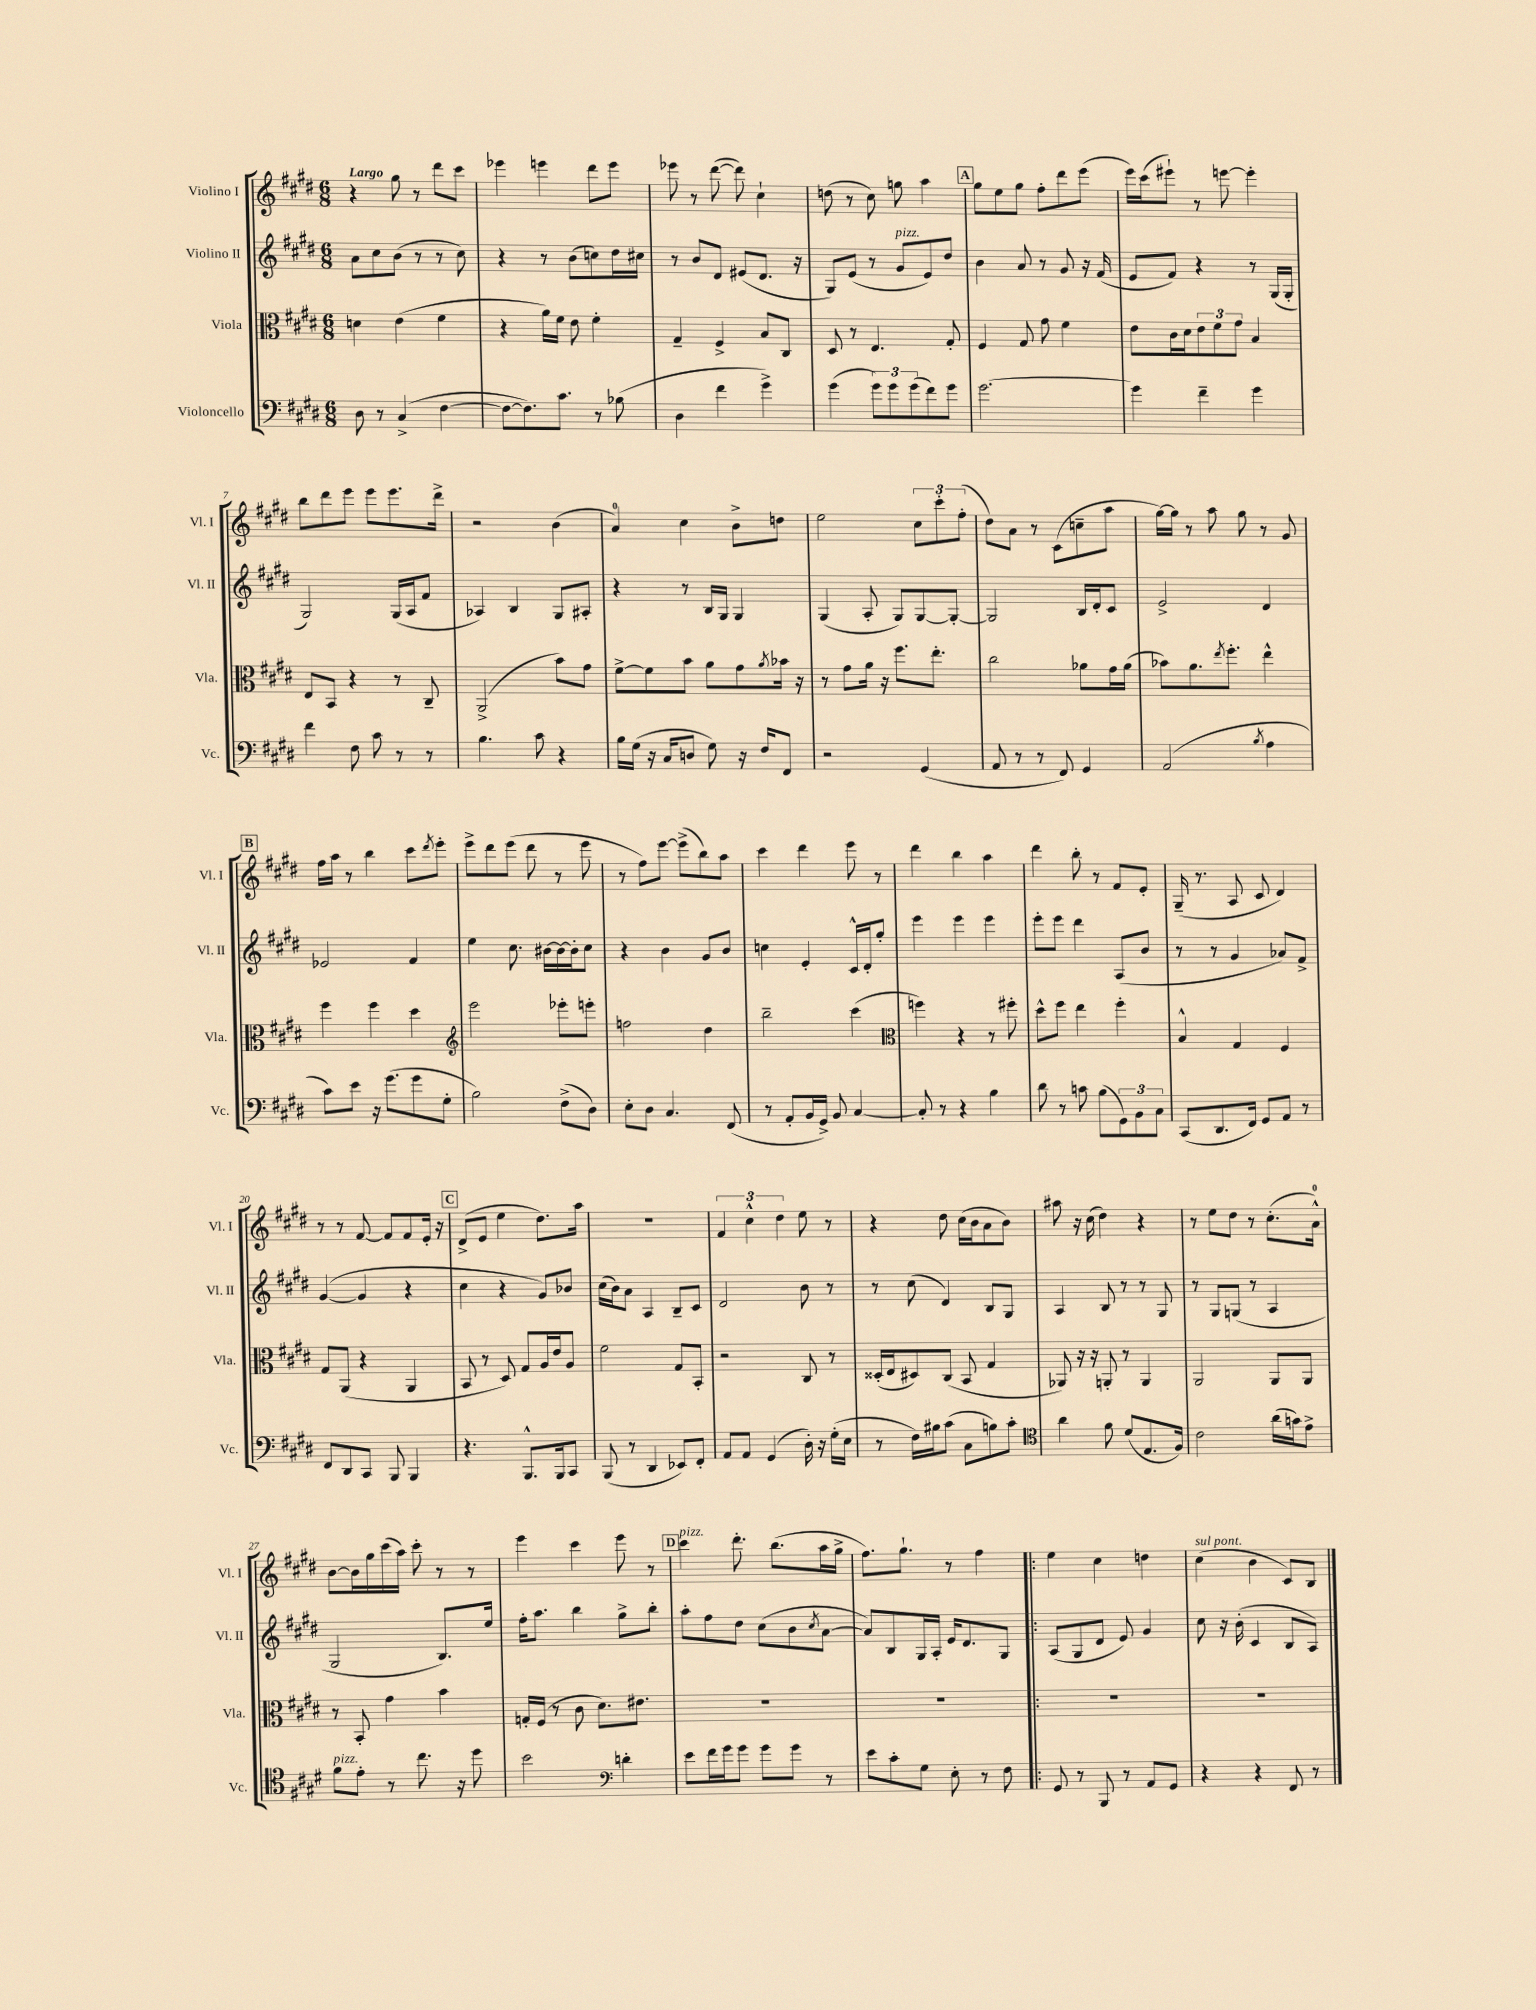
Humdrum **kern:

**kern	**kern	**kern	**kern
*staff4	*staff3	*staff2	*staff1
*clefF4	*clefC3	*clefG2	*clefG2
*k[f#c#g#d#]	*k[f#c#g#d#]	*k[f#c#g#d#]	*k[f#c#g#d#]
*M6/8	*M6/8	*M6/8	*M6/8
8D#\	4d\	8a\L	4r
8r	.	8cc#\	.
(4C#^/	(4e\	(8b\J	8gg#\
.	.	8r	8r
[4F#\	4f#\	8r	8ddd#\L
.	.	8cc#\)	8ccc#\J
=	=	=	=
8F#\_L	4r	4r	4eee-\
8.F#\])	.	.	.
.	16a\LL)	8r	4eee\
8.c#\J	16f#\JJ	.	.
.	8e\	(8b\L	.
8r	4f#'\	8cc\)	8ddd#\L
(8B-\	.	16dd#\L	8eee\J
.	.	16cc#\JJ	.
=	=	=	=
4D#\	4G#~/	8r	8eee-\
.	.	8b/L	8r
4f#\	4F#^/	8d#/J	([8ddd#\
.	.	(8e#/L	8ddd#\])
4g#^\)	8B/L	8.d#/J	4cc#`\
.	8C#/J	.	.
.	.	16r	.
=	=	=	=
(4g#\	8D#/	8G#/L)	(8dd\
.	8r	(8e/J	8r
12g#\L)	4.E/	8r	8cc#\)
12g#\	.	.	.
.	.	8g#/L	8gg\
(12g#\	.	.	.
8f#\)	.	8e/)	4aa\
8g#\J	8G#'/	8dd#/J	.
=	=	=	=
[2.g#\	4F#/	4b\	8gg#\L
.	.	.	8ee\
.	8G#/	8a/	8gg#\J
.	8g#\	8r	8ff#'\L
.	4f#\	8g#/	8ddd#\
.	.	16r	(8eee\J
.	.	(16f#/	.
=	=	=	=
4g#\]	8e\L	8e/L	16eee\LL)
.	.	.	(16ccc#\J
.	16c#\L	8f#/J)	8eee#`\J)
.	16d#\J	.	.
4f#~\	12e\	4r	8r
.	12f#\	.	.
.	.	.	[8eee\
.	12g#\J	.	.
4g#\	4B/	8r	4eee'\]
.	.	(16G#/LL	.
.	.	16G#'/JJ	.
=	=	=	=
4f#\	8E/L	2G#/)	8bb\L
.	8BB/J	.	8ddd#\
8F#\	4r	.	8eee\J
8c#\	.	.	8eee\L
8r	8r	(16G#/LL	8.eee\
.	.	16A/J	.
8r	8C#~/	8f#/J	.
.	.	.	16ddd#^\Jk
=	=	=	=
4.B\	(2AA^/	4A-/)	2r
.	.	4B/	.
8c#\	.	.	.
4r	8b\L)	8G#/L	(4b\
.	8g#\J	8A#'/J	.
=	=	=	=
16B\LL	[8f#^\L	4r	4a/)
(16G#\JJ	.	.	.
16r	8f#\]	.	.
16C#/LK	.	.	.
8D/J	8b\J	8r	4cc#\
8G#\)	8a\L	16B/LL	.
.	.	16G#/JJ	.
16r	8g#\	4G#/	8b^\L
16F#/LK	.	.	.
.	8qa/	.	.
8FF#/J	16b-\Jk	.	8dd\J
.	16r	.	.
=	=	=	=
2r	8r	(4G#/	2ee\
.	8g#\L	.	.
.	16a\Jk	8A'/	.
.	16r	.	.
.	8.ff#\L	8G#/L)	.
(4GG#/	.	[8G#/	12cc#\L
.	8.ee'\J	.	.
.	.	.	12ccc#'\
.	.	8G#'/_J	.
.	.	.	(12ff#'\J
=	=	=	=
8AA/	2cc#\	2G#/]	8dd#\L)
8r	.	.	8a\J
8r	.	.	8r
8FF#/)	.	.	(8c#\L
4GG#/	8a-\L	16B/LL	8cc~\
.	.	16d#'/J	.
.	16g#\L	8c#/J	8aa\J
.	(16a-\JJ	.	.
=	=	=	=
(2AA/	8b-\L)	2e^/	[16gg#\LL)
.	.	.	16gg#\]JJ
.	8.a\	.	8r
.	.	.	8aa\
.	8qee/	.	.
.	8.ff#'\J	.	.
.	.	.	8gg#\
8qB/	.	.	.
4A\	4ee^^\	4d#/	8r
.	.	.	8g#/
=	=	=	=
8c#\L)	4ff#\	2e-/	16ff#\LL
.	.	.	16aa\JJ
8e\J	.	.	8r
16r	4ff#\	.	4bb\
(8.g#\L	.	.	.
8g#\	4dd#\	4f#/	8ccc#\L
.	.	.	8qddd#/
8G#'\J	.	.	8eee'\J
=	=	=	=
*	*clefG2	*	*
2B\)	2eee\	4ee\	8eee^\L
.	.	.	8ddd#\
.	.	8.cc#\	(8eee\J
.	.	.	8ddd#\
.	.	[16b#\LL	.
(8F#^\L	8eee-'\L	16b#\_	8r
.	.	16b#'\]J	.
8D#\J)	8eee'\J	8cc#\J	8eee\
=	=	=	=
8E'\L	2ff\	4r	8r
8D#\J	.	.	8ff#\L)
4.C#/	.	4b\	[8eee\J
.	.	.	(8eee^\]L
.	4dd#\	8g#/L	8bb\)
(8FF#/	.	8b/J	8aa\J
=	=	=	=
8r	2bb~\	4cc\	4ccc#\
8AA'/L	.	.	.
16BB/L	.	4e'/	4ddd#\
16GG#^/JJ)	.	.	.
8BB/	.	.	.
[4C#/	(4ccc#\	16c#^^/LL	8eee\
.	.	16d#'/J	.
.	.	8gg#'/J	8r
=	=	=	=
*	*clefC3	*	*
8C#'/]	4ff\)	4eee\	4ddd#\
8r	.	.	.
4r	4r	4eee\	4bb\
4B\	8r	4eee\	4aa\
.	8ff#'\	.	.
=	=	=	=
8d#\	8dd#^^\L	8eee'\L	4ddd#\
8r	8ff#\J	8eee\J	.
8c\	4ee\	4ddd#\	8bb'\
(8B\L	.	.	8r
12GG#\)	4ff#'\	(8A/L	8f#/L
12BB\	.	.	.
.	.	8b/J	8e'/J
12C#\J	.	.	.
=	=	=	=
(8CC#/L	4B^^/	8r	(16G#~/
.	.	.	8.r
8.DD#/	.	8r	.
.	4G#/	4g#/	8A/
16FF#/Jk)	.	.	.
8GG#/L	.	.	8c#/
8AA/J	4F#/	8a-/L)	4d#/)
8r	.	8f#^/J	.
=	=	=	=
8FF#/L	8G#/L	([4g#/	8r
8DD#/	(8AA/J	.	8r
8CC#/J	4r	4g#/]	[8f#/
8BBB/	.	.	8f#/]L
4BBB/	4AA/	4r	8f#/
.	.	.	16e'/Jk
.	.	.	16r
=	=	=	=
4.r	8BB/	4cc#\	(8d#^/L
.	8r	.	8e/J
.	8D#/)	4r	4ee\
8.BBB^^/L	8G#/L	.	.
.	16A/L	8g#/L)	8.dd#\L)
16BBB/k	16e/J	.	.
8CC#/J	8A/J	8b-/J	.
.	.	.	16aa\Jk
=	=	=	=
(8BBB/	2f#\	(16cc#\LL	2.r
.	.	16b\J)	.
8r	.	8a\J	.
4DD#/	.	4A/	.
8EE-/L)	8G#/L	8B~/L	.
8FF#'/J	8BB'/J	8c#/J	.
=	=	=	=
8AA/L	2r	2d#/	6f#/
8AA/J	.	.	.
.	.	.	6cc#^^\
(4GG#/	.	.	.
.	.	.	6dd#\
16D#'\)	8C#/	8b\	8ee\
16r	.	.	.
(16G#'\LL	8r	8r	8r
16E\JJ	.	.	.
=	=	=	=
8r	(16D##'/LL	8r	4r
.	16E/J	.	.
16F#\LL)	8D#/)	(8cc#\	.
16B#\J	.	.	.
(8c#\J	(8C#/J	4d#/)	8dd#\
8C#\L	8BB/	.	(16cc#\LL
.	.	.	16b\J
8B\)	4G#/	8B/L	8a\
8c#'\J	.	8G#/J	8b\J)
=	=	=	=
*clefC4	*	*	*
4a\	8AA-/)	4A/	8aa#\
.	16r	.	16r
.	16r	.	(16cc#\
8f#\	8AA'/	8B/	4dd#\)
(8d#/L	8r	8r	.
8.E/	4AA/	8r	4r
.	.	8G#/	.
16F#/Jk)	.	.	.
=	=	=	=
2c#\	2AA/	8r	8r
.	.	8G#/L	8ee\L
.	.	(8G/J	8dd#\J
.	.	8r	8r
(16a\LL	8AA/L	4A/	(8.cc#'\L
16g\J)	.	.	.
8e^\J	8AA/J	.	.
.	.	.	16a^^\Jk)
=	=	=	=
8f#\L	8r	2G#/	[8b\L
8e'\J	8BB'/	.	16b\]L
.	.	.	16gg#\
8r	4g#\	.	(16ccc#\
.	.	.	16aa\JJ)
8.cc#\	.	.	8ccc#'\
.	4b\	8.B/L)	8r
16r	.	.	.
8dd#\	.	.	8r
.	.	16ee/Jk	.
=	=	=	=
2b\	16G'/LL	16ff#'\LK	4eee\
.	(16F#/JJ	8.aa\J	.
.	8r	.	.
.	8c#\	4bb\	4ccc#\
.	8.d#\L)	.	.
*clefF4	*	*	*
4d'\	.	8gg#^\L	8eee\
.	8.e#\J	.	.
.	.	8bb'\J	8r
=	=	=	=
8e\L	2.r	8aa'\L	4ccc#\
16f#\L	.	8ff#\	.
16g#\J	.	.	.
8g#\J	.	8dd#\J	8.ddd#'\
8g#\L	.	(8cc#\L	.
.	.	.	(8.bb\L
8g#\J	.	8b\	.
.	.	8qcc#/	.
8r	.	[8a\J	16aa\L
.	.	.	16gg#^\JJ
=	=	=	=
8e\L	2.r	8a/]L)	8.ff#\L)
8c#'\	.	8B/	.
.	.	.	8.gg#`\J
8G#\J	.	16G#/L	.
.	.	16A'/JJ	.
8E'\	.	16e/LK	8r
.	.	8.d#/	.
8r	.	.	4ff#\
8F#\	.	8G#/J	.
=!|:	=!|:	=!|:	=!|:
8GG#/	2.r	(8A/L	4ee\
8r	.	8G#/	.
8BBB/	.	8d#/J	4cc#\
8r	.	8e/)	.
8AA/L	.	4g#/	4dd\
8GG#/J	.	.	.
=	=	=	=
4r	2.r	8cc#\	(4cc#\
.	.	16r	.
.	.	(16b'\	.
4r	.	4c#/	4b\
8FF#/	.	8B/L	8c#/L)
8r	.	8A/J)	8B/J
==	==	==	==
*-	*-	*-	*-
